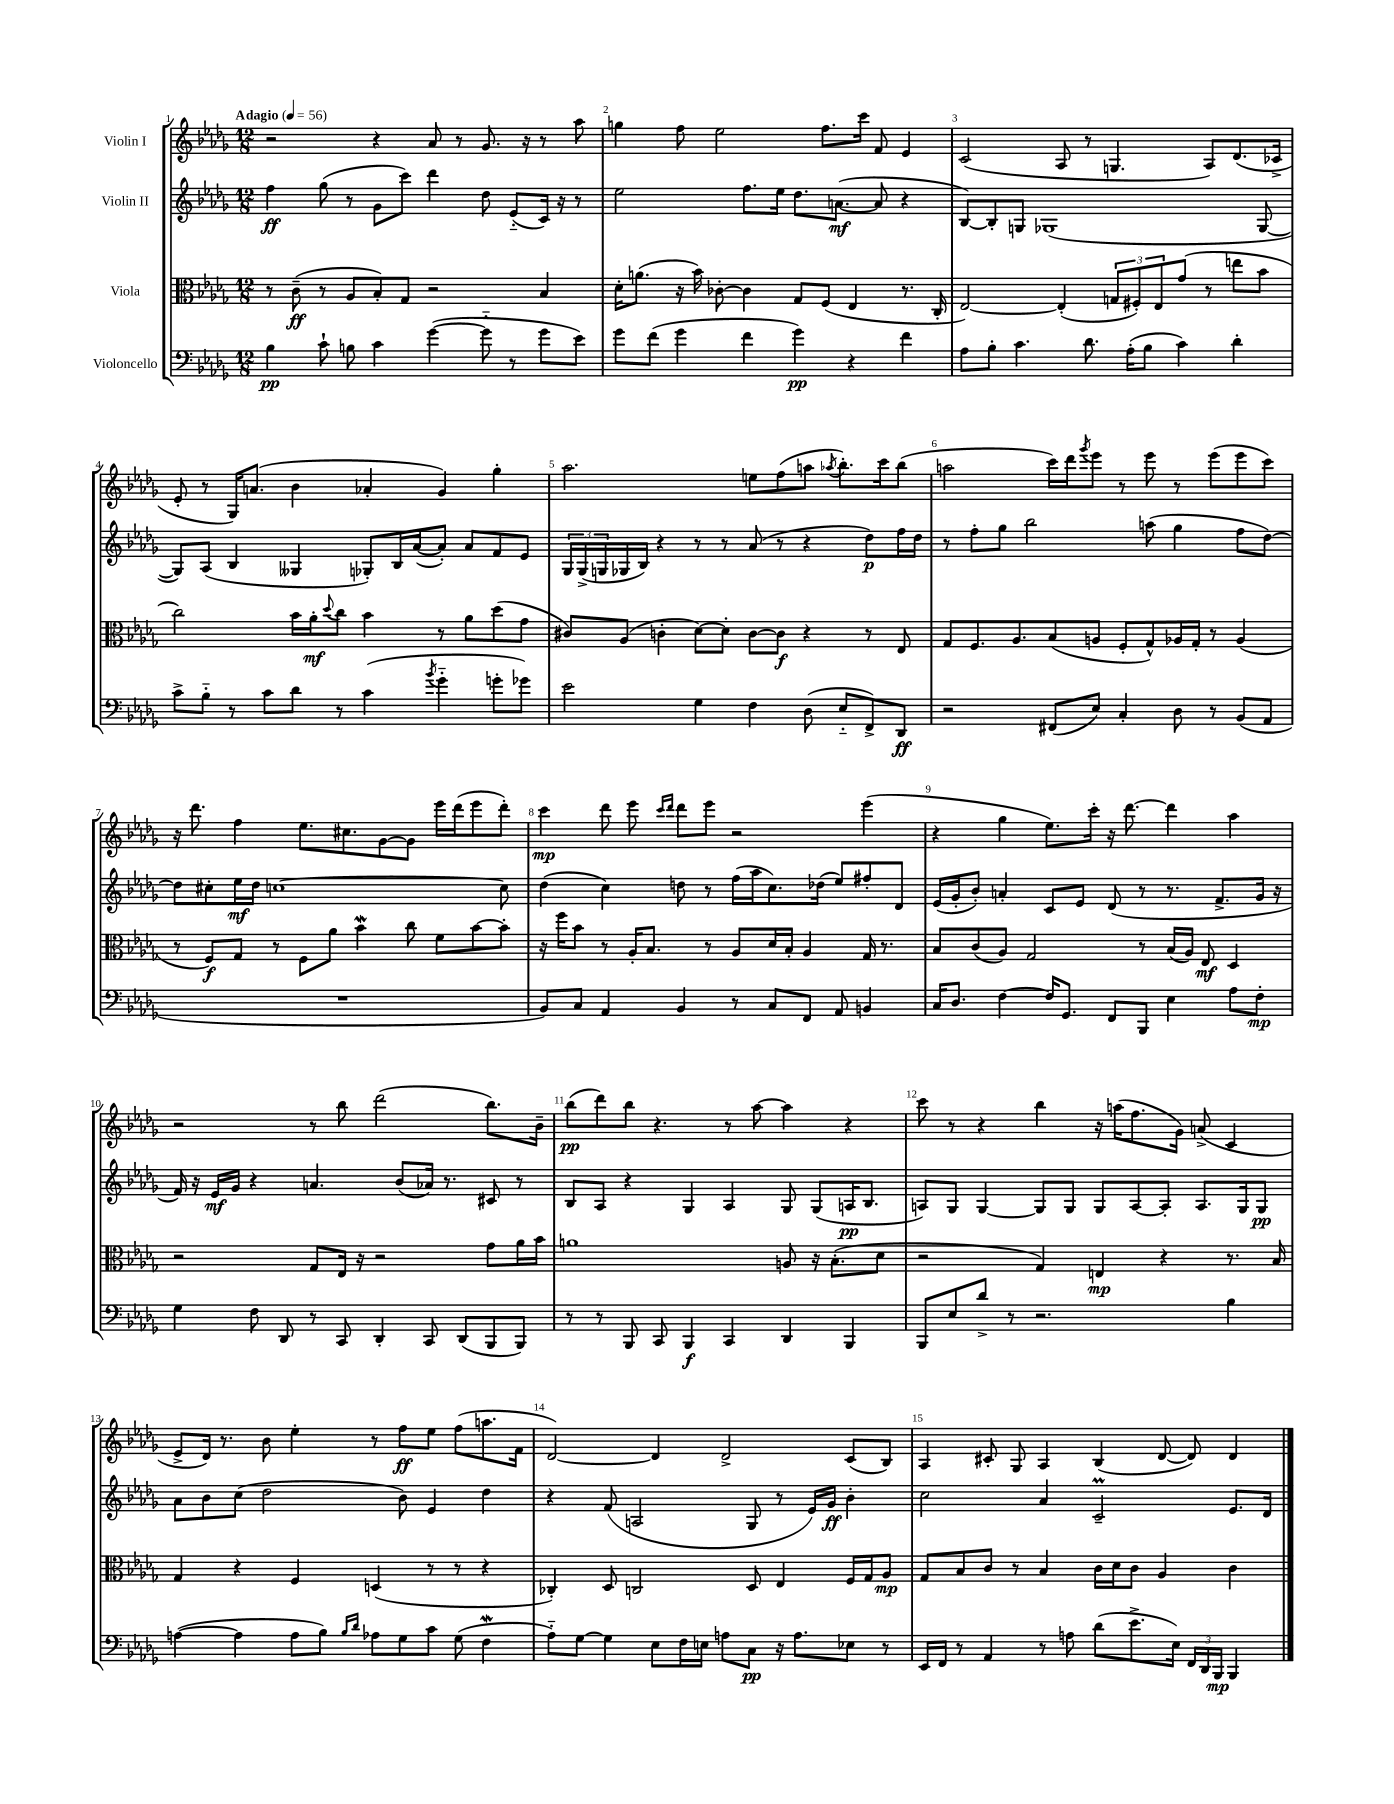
<<
\new StaffGroup <<
\new Staff = "s0" \with { instrumentName = "Violin I" } {
    \clef treble \key des \major \numericTimeSignature \time 12/8 \tempo "Adagio" 4 = 56
    r2 r4 aes'8 r8 ges'8. r16 r8 aes''8 |
    g''4 f''8 ees''2 f''8. c'''16 f'8 ees'4 |
    c'2( aes8 r8 g4. aes8) des'8.( ces'16-> |
    ees'8-. r8 ges16) a'8.( bes'4 aes'4-. ges'4) ges''4-. |
    aes''2. e''8 f''8( a''8 \acciaccatura { aes''8 } bes''8.-.) c'''16 bes''8( |
    a''2 c'''16) des'''16 \acciaccatura { ges'''8 } ees'''8 r8 ees'''8 r8 ees'''8( ees'''8 c'''8) |
    r16 des'''8. f''4 ees''8. cis''8. ges'8~ ges'8 ees'''16 des'''16( ees'''8 des'''8-.) |
    c'''4\mp des'''8 ees'''8 \grace { c'''16 des'''16 } des'''8 ees'''8 r2 ees'''4( |
    r4 ges''4 ees''8.) c'''16-. r16 des'''8.~ des'''4 aes''4 |
    r2 r8 bes''8 des'''2( bes''8.) bes'16-- |
    bes''8\pp( des'''8) bes''8 r4. r8 aes''8~ aes''4 r4 |
    c'''8 r8 r4 bes''4 r16 a''16( f''8. ges'16) a'8->( c'4 |
    ees'8-> des'16) r8. bes'8 ees''4-. r8 f''8\ff ees''8 f''8( a''8. f'16 |
    des'2~) des'4 des'2-> c'8( bes8) |
    aes4 cis'8-. ges8 aes4 bes4( des'8~ des'8) des'4 \bar "|." |
}
\new Staff = "s1" \with { instrumentName = "Violin II" } {
    \clef treble \key des \major \numericTimeSignature \time 12/8
    f''4\ff ges''8( r8 ges'8 c'''8) des'''4 des''8 ees'8-_( c'16) r16 r8 |
    ees''2 f''8. ees''16 des''8. a'8.~\mf( a'8 r4 |
    bes8~) bes8-. g8 ges1( ges8~ |
    ges8) aes8( bes4 geses4 ges8-.) bes16 aes'16~( aes'8-.) aes'8 f'8 ees'8 |
    \tuplet 3/2 { ges16 ges16->( g16 } ges16 bes16) r4 r8 r8 aes'8( r8 r4 des''8\p) f''16 des''16 |
    r8 f''8-. ges''8 bes''2 a''8( ges''4 f''8 des''8~) |
    des''8 cis''8-. ees''16\mf des''16 c''1~ c''8 |
    des''4( c''4) d''8 r8 f''16( aes''16 c''8.) des''16( ees''8) fis''8-. des'8 |
    ees'16( ges'16-. bes'8-.) a'4-. c'8 ees'8 des'8( r8 r8. f'8.-> ges'16 r16 |
    f'16) r16 ees'16\mf ges'16 r4 a'4. bes'8( aes'16) r8. cis'8 r8 |
    bes8 aes8 r4 ges4 aes4 ges8 ges8( a16\pp bes8. |
    a8) ges8 ges4~ ges8 ges8 ges8 a8~ a8-. a8. ges16 ges8\pp |
    aes'8 bes'8 c''8( des''2 bes'8) ees'4 des''4 |
    r4 f'8( a2 ges8 r8 ees'16) ges'16\ff bes'4-. |
    c''2 aes'4 c'2--\prall ees'8. des'16 \bar "|." |
}
\new Staff = "s2" \with { instrumentName = "Viola" } {
    \clef alto \key des \major \numericTimeSignature \time 12/8
    r8 c'8--\ff( r8 aes8 bes8-.) ges8 r2 bes4 |
    des'16-. a'8.( r16 bes'16) ces'8~-. ces'4 ges8 f8( ees4 r8. c16-. |
    ees2~) ees4-.( \tuplet 3/2 { g8 fis8-.) ees8 } ges'8( r8 e''8 bes'8 |
    c''2) bes'16 aes'16-.\mf \appoggiatura { des''8 } c''8 bes'4 r8 aes'8 des''8( ges'8 |
    cis'8) aes8( c'4-. des'8~) des'8-. c'8~ c'8\f r4 r8 ees8 |
    ges8 f8. aes8. bes8( a8 f8-. ges8-^) aes16 ges16-. r8 aes4( |
    r8 f8\f) ges8 r8 f8 aes'8 bes'4\mordent c''8 f'8 bes'8~ bes'8-. |
    r16 f''16 bes'8 r8 aes16-. bes8. r8 aes8 des'16 bes16-. aes4 ges16 r8. |
    bes8 c'8( aes8) ges2 r8 bes16( aes16) ees8\mf des4 |
    r2 ges8 ees16 r16 r2 ges'8 aes'16 bes'16 |
    a'1 a8 r16 bes8.-.( des'8 |
    r2 ges4) e4\mp r4 r8. bes16 |
    ges4 r4 f4 d4( r8 r8 r4 |
    ces4-.) des8 c2 des8 ees4 f16 ges16 aes8\mp |
    ges8 bes8 c'8 r8 bes4 c'16 des'16 c'8 aes4 c'4 \bar "|." |
}
\new Staff = "s3" \with { instrumentName = "Violoncello" } {
    \clef bass \key des \major \numericTimeSignature \time 12/8
    bes4\pp c'8-! b8 c'4 ges'4~( ges'8-_ r8 ges'8 ees'8) |
    ges'8 f'8( ges'4 f'4 ges'4\pp) r4 f'4 |
    aes8 bes8-. c'4. des'8. aes16-.( bes8 c'4) des'4-. |
    c'8-> bes8-_ r8 c'8 des'8 r8 c'4( \acciaccatura { bes'8 } ges'4-_ g'8-. ges'8) |
    ees'2 ges4 f4 des8( ees8-_ f,8->) des,8\ff |
    r2 fis,8( ees8) c4-. des8 r8 bes,8( aes,8 |
    R1. |
    bes,8) c8 aes,4 bes,4 r8 c8 f,8 aes,8 b,4 |
    c16 des8. f4~ f16 ges,8. f,8 bes,,8 ees4 aes8 f8-.\mp |
    ges4 f8 des,8 r8 c,8 des,4-. c,8 des,8( bes,,8 bes,,8) |
    r8 r8 bes,,8 c,8 bes,,4\f c,4 des,4 bes,,4 |
    bes,,8 ees8 des'8-> r8 r2. bes4 |
    a4~( a4 a8 bes8) \grace { bes16 des'16 } aes8 ges8 c'8 ges8( f4\mordent |
    aes8-_) ges8~ ges4 ees8 f16 e16 a8 c8\pp r16 a8. ees8 r8 |
    ees,16 f,16 r8 aes,4 r8 a8 des'8( ees'8.-> ees16) \tuplet 3/2 { f,16 des,16 bes,,16\mp } bes,,4 \bar "|." |
}
>>
>>
\layout { \context { \Score \override BarNumber.break-visibility = ##(#f #t #t) barNumberVisibility = #all-bar-numbers-visible } }
